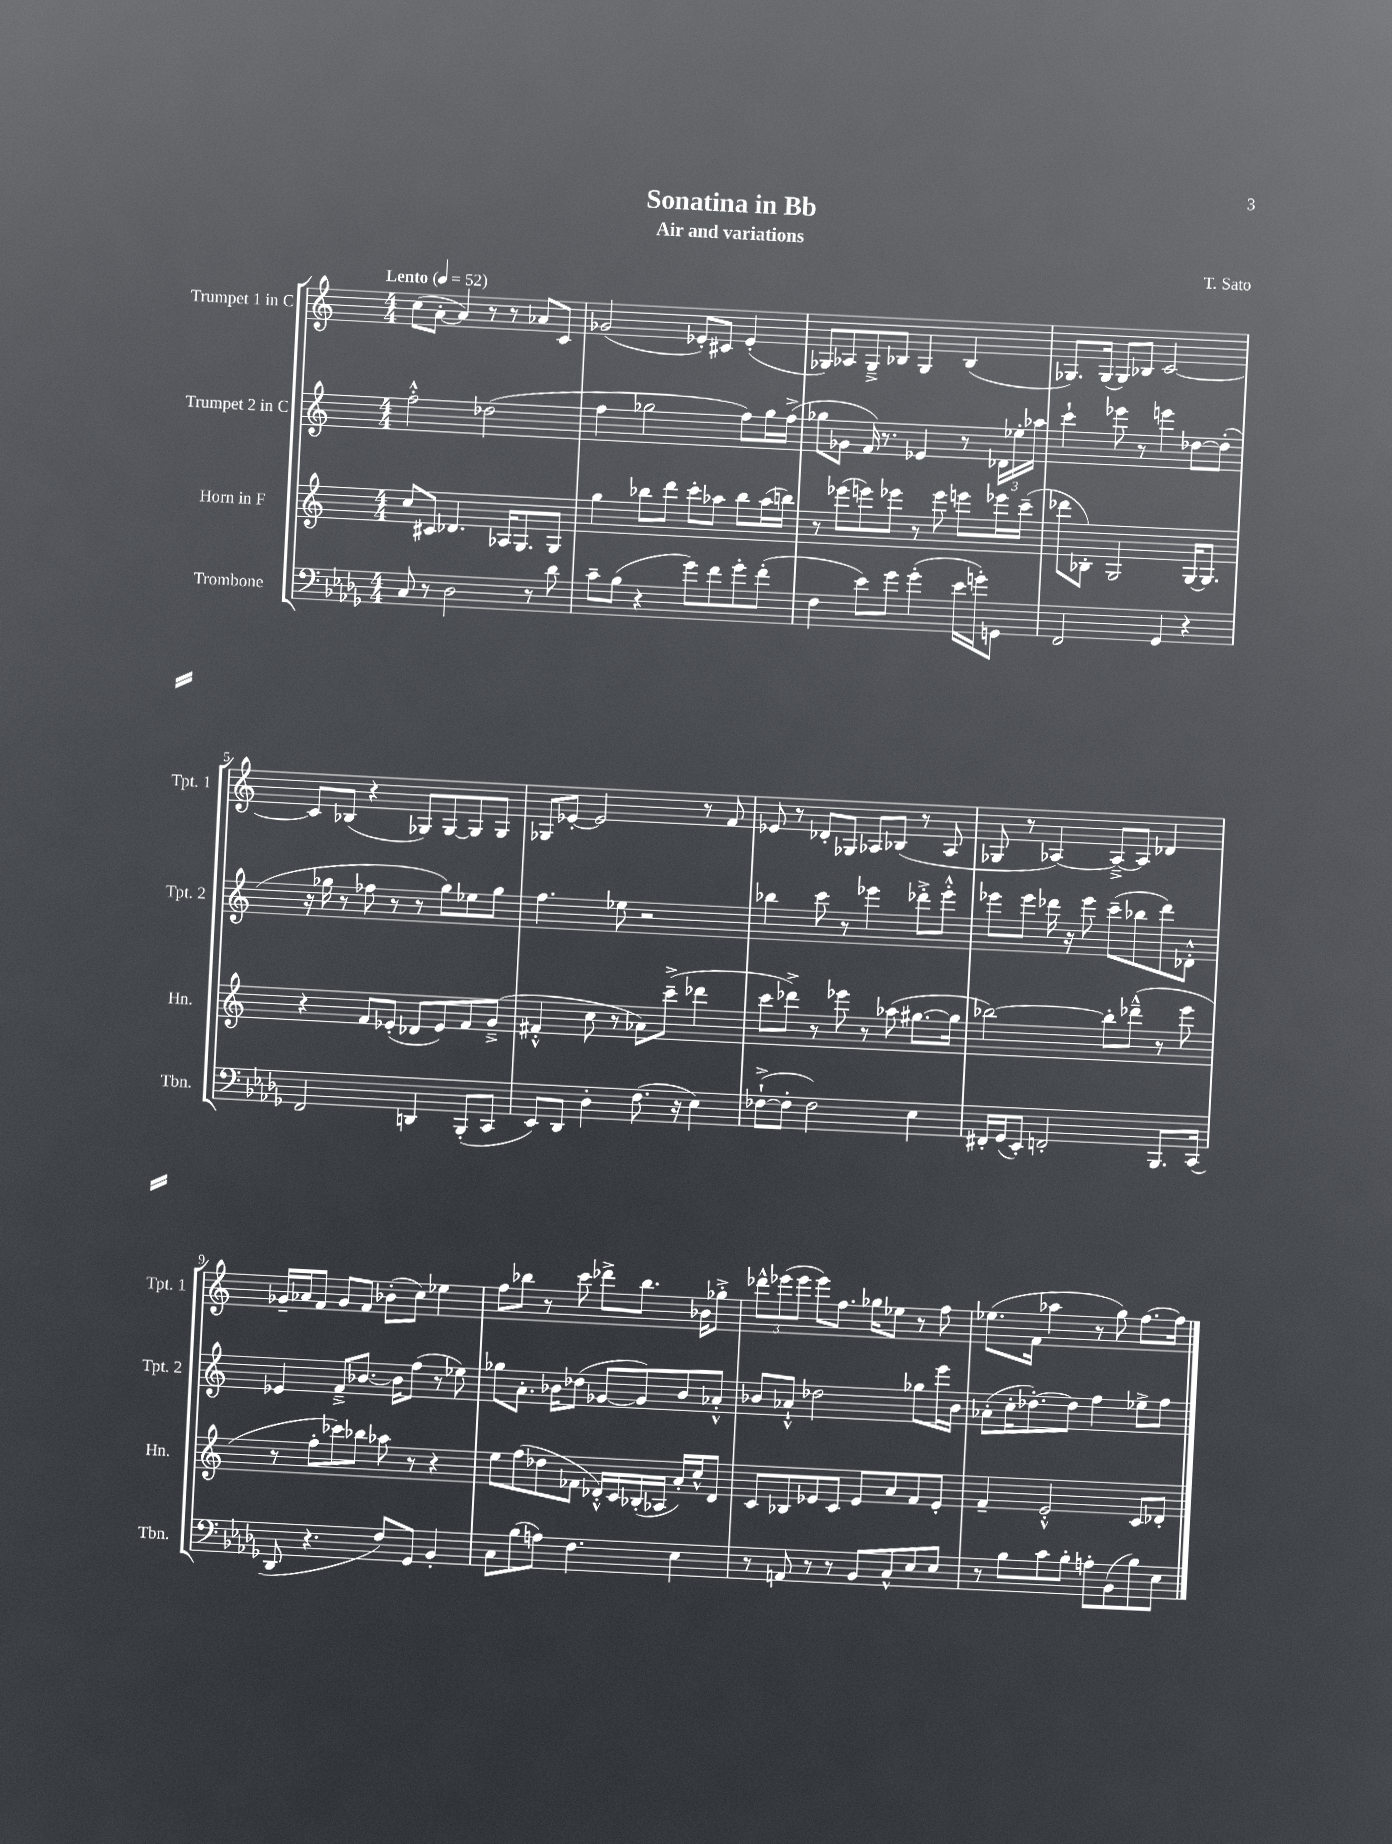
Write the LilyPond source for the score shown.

\header { title = "Sonatina in Bb" composer = "T. Sato" subtitle = "Air and variations" }
<<
\new StaffGroup <<
\new Staff = "s0" \with { instrumentName = "Trumpet 1 in C" shortInstrumentName = "Tpt. 1" } {
    \clef treble \key c \major \numericTimeSignature \time 4/4 \tempo "Lento" 4 = 52
    c''8( a'8~-. a'4) r8 r8 aes'8 c'8 |
    ges'2( ees'8-.) cis'8 ees'4-.( |
    ges8) aes8 ges8---> bes8 ges4 bes4( |
    ges8.) ges16( ges8) bes8 c'2~ |
    c'8 bes8( r4 ges8) ges8~ ges8 ges8 |
    ges8 ees'8~-. ees'2 r8 f'8 |
    ees'8 r8 des'8-. ges8 aes8 bes8( r8 aes8 |
    ges8 r8 aes4~) aes8~---> aes8 des'4 |
    ges'16-- aes'16 f'8 ges'8 f'8 bes'8-.( c''8) ees''4 |
    f''8 bes''8 r8 c'''8 des'''8-> bes''8. bes'16 ges''8-.-> |
    \tuplet 3/2 { des'''8-^ ees'''8( ees'''8 } ees'''8) f''8. ges''16 ees''8 r8 f''8 |
    ees''8.( f'16 aes''4 r8 g''8) f''8.~ f''16 \bar "|." |
}
\new Staff = "s1" \with { instrumentName = "Trumpet 2 in C" shortInstrumentName = "Tpt. 2" } {
    \clef treble \key c \major \numericTimeSignature \time 4/4
    f''2-.-^ des''2( |
    f''4 ges''2 f''8) ges''16 f''16->( |
    ges''8 ges'8 f'16) r8. ees'4 r8 \tuplet 3/2 { des'16 ees''16-. aes''16 } |
    c'''4-! ees'''8 r8 e'''4 des''8~ des''8-.( |
    r16 ges''16 r8 fes''8 r8 r8 ges''8) ees''8 ges''8 |
    f''4. ees''8 r2 |
    bes''4 c'''8 r8 ees'''4 des'''8-.-> ees'''8-.-^ |
    ees'''8 ees'''8 des'''16 r16 ees'''8 c'''8--( bes''8 des'''8) des'8-.-^ |
    ees'4 f'8---> bes'8.~ bes'16 f''8( r8 ees''8) |
    ges''8 a'8.-. bes'16 des''8( ges'8~ ges'8) bes'8 aes'8-.-^ |
    bes'8 aes'8-!-^ des''2 ges''8 e'''16 bes'16 |
    aes'8-.( c''16-. des''8.~-.) des''8 f''4 ees''8-> f''8 \bar "|." |
}
\new Staff = "s2" \with { instrumentName = "Horn in F" shortInstrumentName = "Hn." } {
    \clef treble \key c \major \numericTimeSignature \time 4/4
    c''8 cis'8 des'4. aes16 g8. g8 |
    g''4 bes''8 d'''8 c'''8-. aes''8 bes''8 aes''16( b''16) |
    r8 ees'''8( e'''8) ees'''8 r8 ees'''8 e'''8 ees'''16 c'''16--( |
    des'''8 bes8-.) g2 g16~ g8. |
    r4 f'8 ees'8-.( des'8 ees'8) f'8 g'8--->( |
    fis'4-.-^ c''8 r8 aes'8) c'''8--->( des'''4 |
    c'''8 des'''8->) r8 ees'''8 r8 aes''8( gis''8.~ gis''16 |
    bes''2~) bes''8-. des'''8---^( r8 e'''8 |
    r8 f''8-. ces'''8) bes''8 aes''8 r8 r4 |
    e''8 f''8( des''8 fes'8 des'16-.-^) c'16 bes16-.( aes16 a'16-.) c''16-^ des'8 |
    c'8 bes8 ees'8 c'8 ees'8 a'8 f'8 ees'8-. |
    f'4-- e'2-.-^ c'8 des'8-. \bar "|." |
}
\new Staff = "s3" \with { instrumentName = "Trombone" shortInstrumentName = "Tbn." } {
    \clef bass \key des \major \numericTimeSignature \time 4/4
    c8 r8 des2 r8 des'8 |
    c'8-- bes8( r4 ges'8) f'8 ges'8-. f'8-.( |
    f4 ees'8) ges'8 ges'4-.( ees'16 g'16-.) g,8 |
    f,2 ges,4 r4 |
    f,2 d,4 bes,,8-.( c,8 |
    ees,8) des,8 des4-. f8.( r16 ees4) |
    fes8~-!->( fes8-. fes2) ees4 |
    fis,16-. ges,16( ees,8-.) f,2-. bes,,8. c,16( |
    des,8 r4. f8) ges,8 bes,4-. |
    c8 bes8( a8) f4. ees4 |
    r8 a,8 r8 r8 bes,8 c8-^ ees8 ees8 |
    r8 bes8 c'8 bes8-. a8-. bes,8( bes8) ees8 \bar "|." |
}
>>
>>
